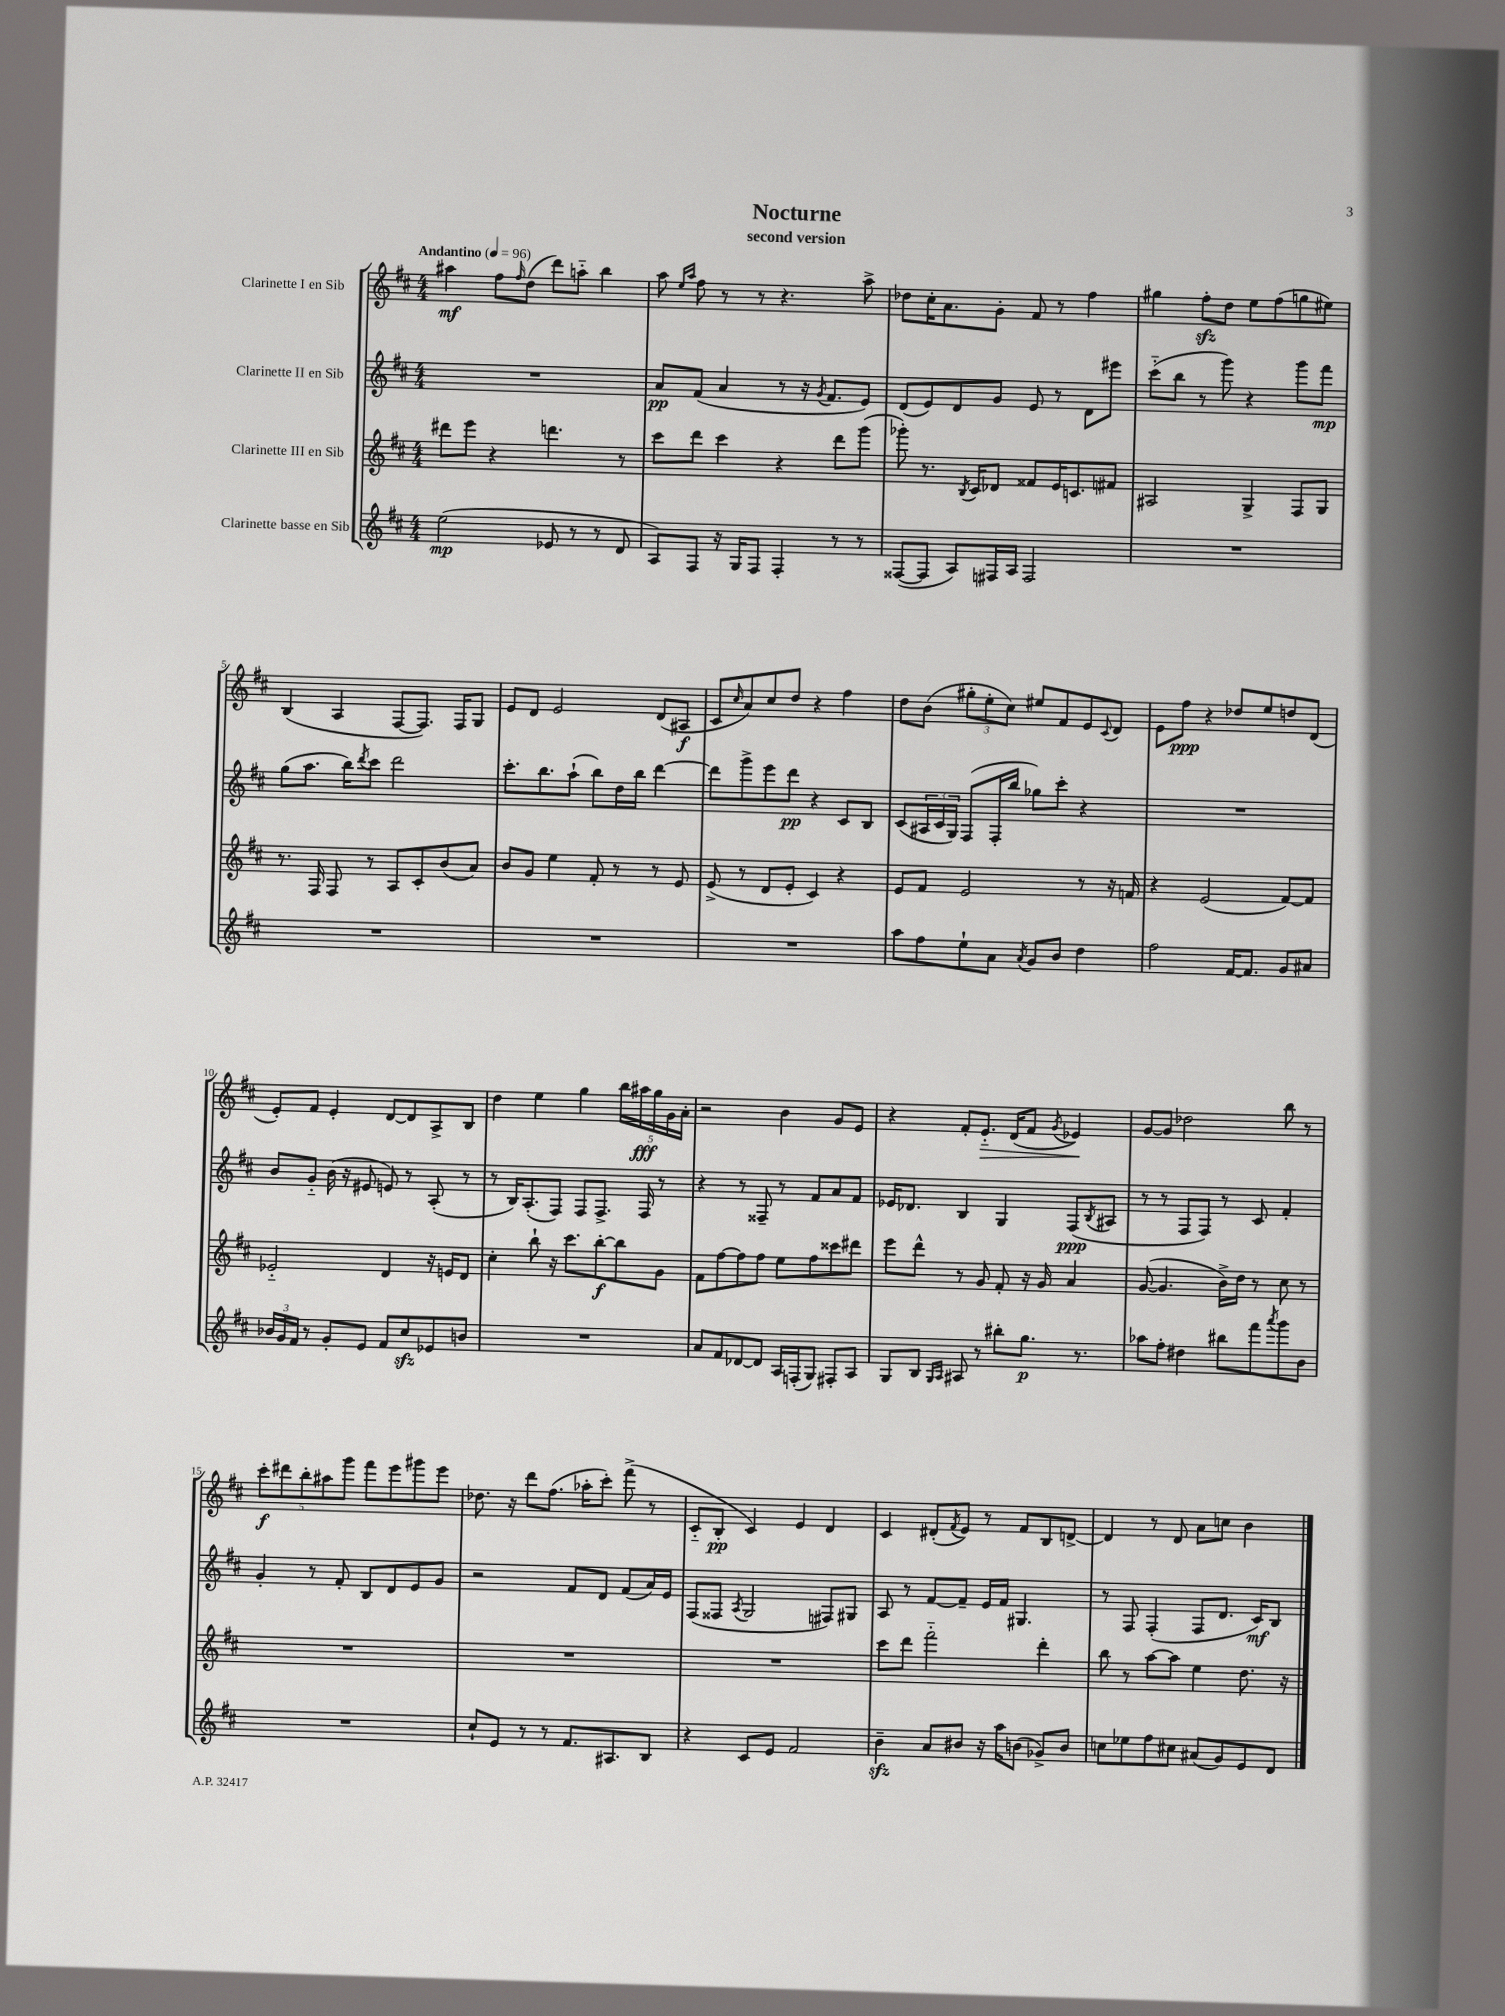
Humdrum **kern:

**kern	**kern	**kern	**kern
*staff4	*staff3	*staff2	*staff1
*clefG2	*clefG2	*clefG2	*clefG2
*k[f#c#]	*k[f#c#]	*k[f#c#]	*k[f#c#]
*M4/4	*M4/4	*M4/4	*M4/4
*MM96	*MM96	*MM96	*MM96
(2ee	8ddd#	1r	4aa#
.	8eee	.	.
.	4r	.	8ff#
.	.	.	16qqff#
.	.	.	(8dd
8e-	4.ddd	.	8ddd)
8r	.	.	8aa'~
8r	.	.	4bb
8d	8r	.	.
=	=	=	=
8A)	8ccc#	8a	8aa
.	.	.	16qqee
.	.	.	16qqaa
8F#	8ddd	(8f#	8ff#
16r	4ccc#	4a	8r
16G	.	.	.
8F#	.	.	8r
4F#'	4r	8r	4.r
.	.	16r	.
.	.	8qg	.
.	.	8.f#	.
8r	8ddd	.	.
8r	(8ggg	8e)	8aa^
=	=	=	=
([8F##	8ggg-')	(8d	8dd-
8F##]	8.r	8e)	16cc#'
.	.	.	8.a
8A)	.	8d	.
.	8qB	.	.
.	16c#	.	.
16F#	8d-	8g	8g'
16A	.	.	.
2F#	8f##	8e	8f#
.	16e	8r	8r
.	8.c	.	.
.	.	8d	4ff#
.	8f#	8eee#	.
=	=	=	=
1r	2A#	(8ccc#'~	4gg#
.	.	8bb	.
.	.	8r	8ff#'
.	.	8ggg)	8dd
.	4G^	4r	8ee
.	.	.	(8ff#
.	8F#	8ggg	8gg
.	8G	8fff#	8ee#)
=	=	=	=
1r	8.r	(8gg	(4B
.	.	8.aa	.
.	16F#	.	.
.	8F#	.	4A
.	.	16bb)	.
.	.	8qddd	.
.	8r	8ccc#	.
.	8A	2ddd	[8F#
.	8c#'	.	8.F#])
.	(8b	.	.
.	.	.	16F#
.	8a)	.	8G
=	=	=	=
1r	8b	8.ccc#'	8e
.	8g	.	8d
.	.	8.bb	.
.	4ee	.	2e
.	.	(8aa`	.
.	8f#'	8bb)	.
.	8r	16dd	.
.	.	16bb	.
.	8r	[4ddd	(8d
.	8e	.	8A#
=	=	=	=
1r	(8e^	8ddd]	8c#
.	.	.	16qqcc#
.	8r	8ggg^	8a)
.	8d	8eee	8cc#
.	8e'	8ddd	8dd
.	4c#)	4r	4r
.	4r	8c#	4ff#
.	.	8B	.
=	=	=	=
8aa	8e	(8c#	8dd
8ff#	8f#	24A#	(8b
.	.	24c#	.
.	.	24G)	.
8ee`	2e	(8F#	12gg#'
.	.	.	12ee'
8a	.	16F#'	.
.	.	.	12cc#)
.	.	16bb	.
8qa	.	.	.
8g	.	8gg-)	8ee#
8b	.	8ccc#'	8f#
4dd	8r	4r	8e
.	.	.	8qqc#
.	16r	.	8d
.	16f	.	.
=	=	=	=
2ff#	4r	1r	8e
.	.	.	8ff#
.	(2e	.	4r
[16f#	.	.	8dd-
8.f#]	.	.	.
.	.	.	8ee
8g	[8f#)	.	8dd
8a#	8f#]	.	(8d
=	=	=	=
24b-	2e-'~	8b	8e')
24g	.	.	.
24f#	.	.	.
8r	.	8g'~	8f#
8g'	.	(16b	4e'
.	.	16r	.
8e	.	8e#	.
8f#	4d	8e)	[8d
8cc#	.	8r	8d]
8e-	16r	(8A'	8A^
.	16e	.	.
8b	8d	8r	8B
=	=	=	=
1r	4cc#'	8r	4dd
.	.	16B)	.
.	.	(8.A'	.
.	8bb`	.	4ee
.	16r	8F#)	.
.	8.ccc#	.	.
.	.	8F#	4gg
.	[8bb'	8.F#^	.
.	8bb]	.	20bb
.	.	.	20aa#
.	.	16F#	.
.	.	.	20gg
.	8g	8r	.
.	.	.	20g
.	.	.	20a'
=	=	=	=
8a	8f#	4r	2r
8f#	[8ff#	.	.
[8d-	8ff#]	8r	.
8d-]	8ff#	8F##~	.
16A	8ee	8r	4b
(16F'	.	.	.
8G)	8ff#	8f#	.
8F#'	8ccc##	8a	8g
8A	8ddd#	8f#	8e
=	=	=	=
8G	8eee	16e-	4r
.	.	8.d-	.
8B	8ddd^^	.	.
16qqG	.	.	.
16qqA	.	.	.
8A#	8r	4B	8f#'
8r	8g	.	8.e'~
8bb#'	8f#'	4G	.
.	.	.	(16d
8.gg	16r	.	8f#
.	16g	.	.
.	.	.	8qg
.	4a	(8F#	4e-)
8.r	.	.	.
.	.	8qB	.
.	.	8A#	.
=	=	=	=
8aa-	([8g	8r	[8g
8ff#'	4.g]	8r	8g]
4dd#	.	8F#	2dd-
.	.	8F#)	.
8bb#	16b^)	8r	.
.	16dd	.	.
8fff#	8r	8c#	.
8qaaa	.	.	.
8ggg	8cc#	4f#'	8bb
8b	8r	.	8r
=	=	=	=
1r	1r	4g'	10ccc#'
.	.	.	10ddd#
.	.	.	10bb'
.	.	8r	.
.	.	.	10aa#
.	.	8f#'	.
.	.	.	10ggg
.	.	8B	8fff#
.	.	8d	8eee
.	.	8e	8ggg#
.	.	8g	8eee
=	=	=	=
8cc#`	1r	2r	8.dd-
8e	.	.	.
.	.	.	16r
8r	.	.	8ddd
8r	.	.	(8.ff#
8.f#	.	8f#	.
.	.	.	16aa-'
.	.	8d	8ccc#')
8.A#	.	.	.
.	.	(8f#	(8fff#^
8B	.	16a)	8r
.	.	16e	.
=	=	=	=
4r	1r	(8F#	8c#'~
.	.	8F##	8B'
.	.	8qA	.
8c#	.	2G	4c#)
8e	.	.	.
2f#	.	.	4e
.	.	8F#)	4d
.	.	8G#	.
=	=	=	=
4b~	8ccc#	8A	4c#
.	8ddd	8r	.
8a	2fff#'~	[8f#	(8d#'
.	.	.	8qf#
8b#	.	8f#~]	8e)
16r	.	16e	8r
16aa	.	16f#	.
(8b	.	4.G#	8f#
8g-^)	4ddd'	.	8B
8b	.	.	[8d^
=	=	=	=
8cc	8bb	8r	4d]
8ee-	8r	8F#	.
8ff#	[8aa	(4F#'	8r
8cc#	8aa]	.	8d
(8a#	4ee	8F#	8a
8g)	.	8.d	8cc
8e	8.dd	.	4b
.	.	16c#)	.
8d	.	8B	.
.	16r	.	.
==	==	==	==
*-	*-	*-	*-
